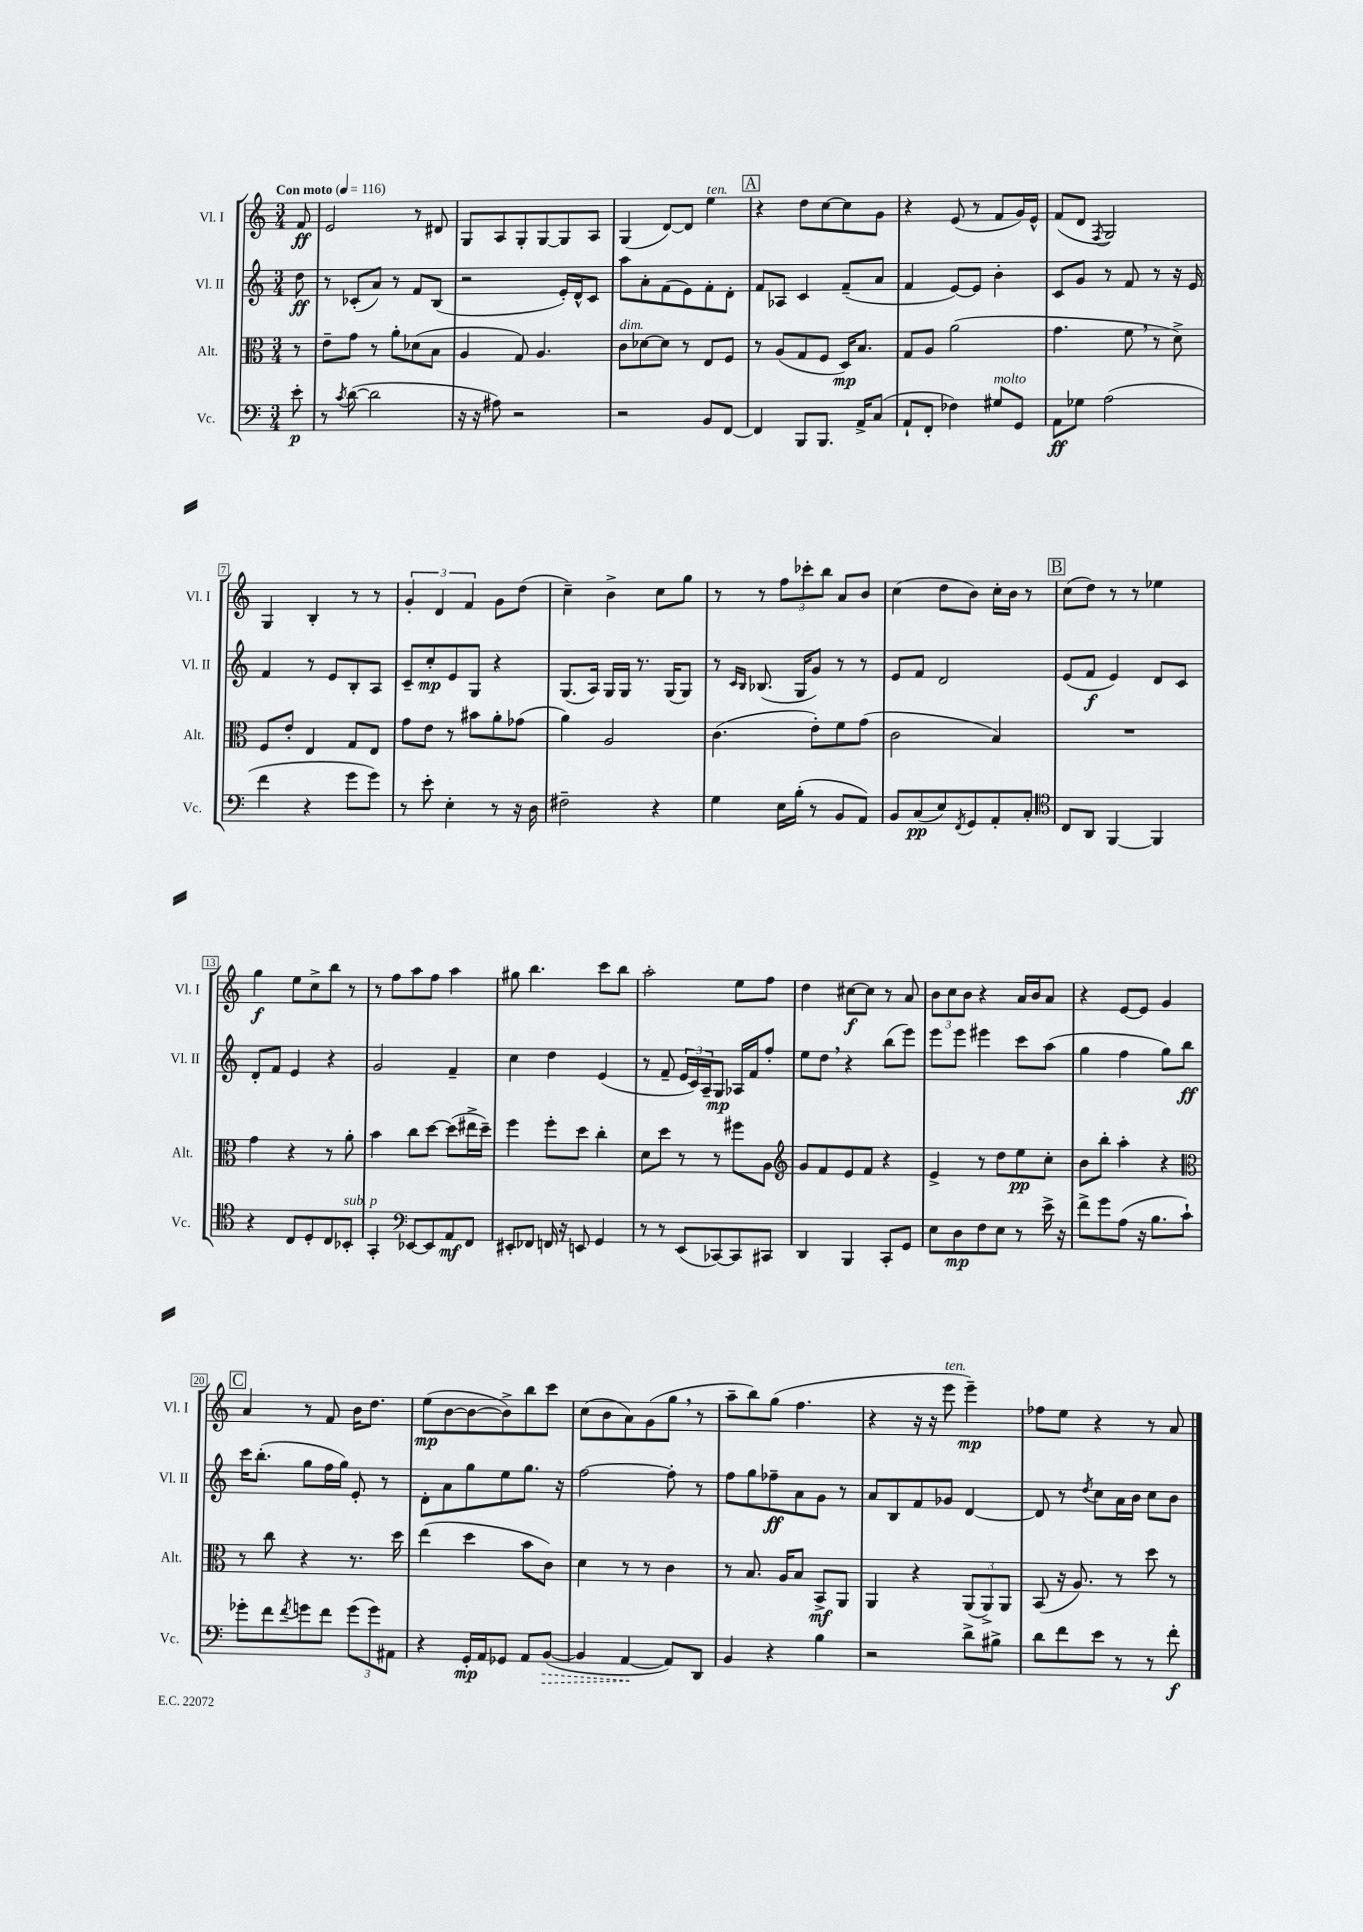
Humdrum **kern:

**kern	**kern	**kern	**kern
*staff4	*staff3	*staff2	*staff1
*clefF4	*clefC3	*clefG2	*clefG2
*k[]	*k[]	*k[]	*k[]
*M3/4	*M3/4	*M3/4	*M3/4
*MM116	*MM116	*MM116	*MM116
8e'	8r	8dd	8f
=	=	=	=
8r	8e~	8r	2e
8qc	.	.	.
([8d	8g	(8c-'	.
2d]	8r	8a)	.
.	8a'	8r	.
.	(8d-	8f	8r
.	8B	(8B	8d#
=	=	=	=
16r	4A	2r	8G
16r	.	.	.
8A#)	.	.	8A
2r	8G)	.	8G'
.	4.A	.	[8G
.	.	16e')	8G]
.	.	16d^^	.
.	.	8c	8A
=	=	=	=
2r	8c	8aa	(4G
.	[8d-	8a'	.
.	8d-]	(8f	[8d)
.	8r	8e)	8d]
8BB	8E	8f'	4ee
[8FF	8F	8d'	.
=	=	=	=
4FF]	8r	8f	4r
.	(8A	8A-	.
8BBB	8G	4c	8dd
8.BBB	8F	.	[8cc
.	16D)	(8f~	8cc]
16AA^	8.B	.	.
(8C	.	8a	8g
=	=	=	=
8AA`	8G	4f	4r
8FF'	8A	.	.
4F-)	(2a	[8e)	(8e
.	.	8e]	8r
8G#	.	4b'	8f
8GG	.	.	16g)
.	.	.	16e^^
=	=	=	=
8AA	4.g	8c	(8f
8G-	.	8g	8d
.	.	.	8qF
(2A	.	8r	2G)
.	8f	8f	.
.	8r	8r	.
.	8d^)	16r	.
.	.	16e	.
=	=	=	=
4f	8F	4f	4G
.	8e'	.	.
4r	4E	8r	4B'
.	.	8e	.
8g	8G	8B'	8r
8g)	8E	8A	8r
=	=	=	=
8r	8g	8c~	6g'
8e'	8e	8cc'	.
.	.	.	6d
4E'	8r	8e	.
.	.	.	6f
.	8b#	8G	.
8r	8a'	4r	8g
16r	(8g-	.	(8dd
16D	.	.	.
=	=	=	=
2F#~	4a)	(8.G	4cc~)
.	.	16A)	.
.	2A	16G	4b^
.	.	16G	.
.	.	8.r	.
4r	.	.	8cc
.	.	(16G	.
.	.	8G)	8gg
=	=	=	=
4G	(4.c	8r	8r
.	.	16qqc	.
.	.	16qqB	.
.	.	(8.B-	8r
16E	.	.	12ff
(16B'	.	16G	.
.	.	.	12ccc-'
8r	8e')	8g)	.
.	.	.	12bb
8BB	8f	8r	8a
8AA)	(8g	8r	8b
=	=	=	=
8BB	2c	8e	(4cc
(8C	.	8f	.
8E)	.	2d	8dd
8qFF	.	.	.
8GG	.	.	8b)
8AA'	4B)	.	16cc'
.	.	.	16b
8C'	.	.	8r
=	=	=	=
*clefC4	*	*	*
8C	2.r	(8e	(8cc
8AA	.	8f	8dd)
[4FF	.	4e)	8r
.	.	.	8r
4FF]	.	8d	4ee-
.	.	8c	.
=	=	=	=
4r	4g	8d'	4gg
.	.	8f	.
8C	4r	4e	8ee
8D'	.	.	8cc^
8C	8r	4r	8bb
8BB-'	8a'	.	8r
=	=	=	=
4GG'	4b	2g	8r
.	.	.	8ff
*clefF4	*	*	*
[8EE-	8cc	.	8aa
8EE-]	[8dd	.	8ff
8AA	(8dd]	4f~	4aa
8FF	16ee#^	.	.
.	16dd~)	.	.
=	=	=	=
8EE#'	4ff	4cc	8gg#
8FF-	.	.	4.bb
16FF	8ff'	4dd	.
16r	.	.	.
8EE	8dd	.	.
4GG	4cc'	(4e	8ccc
.	.	.	8bb
=	=	=	=
8r	8d	8r	2aa'
8r	8dd	8f~	.
(8EE	8r	24e	.
.	.	24c)	.
.	.	24A~	.
[8CC-)	8r	8G	.
8CC-]	8ff#	16A-	8ee
.	.	16f	.
8CC#	8A	8ff'	8ff
=	=	=	=
*	*clefG2	*	*
4DD	8g	8ee	4dd
.	8f	8dd	.
4BBB	8e	4r	[8cc#
.	8f	.	8cc#]
8CC'	4r	(8bb	8r
8GG	.	8eee)	8a
=	=	=	=
8E	4e^	8eee	12b
.	.	.	12cc
8D	.	8eee	.
.	.	.	12b
8F	8r	4eee#	4r
8E	8dd	.	.
8r	8ee	8ccc	16a
.	.	.	16b
16e^	8cc'	(8aa	8a
16r	.	.	.
=	=	=	=
8f^	8b	4gg	4r
8g	8bb'	.	.
(8A	4aa'	4ff	[8e
16r	.	.	8e]
8.B	.	.	.
.	4r	8gg)	4g
8c`)	.	8bb	.
=	=	=	=
*	*clefC3	*	*
8g-'	8r	16ccc	4a
.	.	(8.bb'	.
8f	8cc	.	.
8qf	.	.	.
8g	4r	8gg	8r
8f	.	16ff	8f
.	.	16gg)	.
(12g	8.r	8e'	16b
.	.	.	8.dd
12g)	.	.	.
.	.	8r	.
12AA#	.	.	.
.	16dd	.	.
=	=	=	=
4r	(4ee	8d'	(8ee
.	.	8a	[8b
16GG'	4dd	8gg	8b_
16AA	.	.	.
8GG-	.	8ee	8b^])
8AA	8b	8.gg	8bb
([8BB	8c)	.	8ccc
.	.	16r	.
=	=	=	=
4BB]	4d	[2ff	(8cc
.	.	.	8b
[4AA	8r	.	8a)
.	8r	.	(8g
8AA])	4c	8ff']	8gg
8DD	.	8r	8r
=	=	=	=
4BB	8r	8ff	8aa~
.	8.B	8gg	8bb)
4r	.	8ff-~	(8gg
.	16A	.	.
.	8B	8a	4.ff
4B	8BB^	8g	.
.	8AA	8r	.
=	=	=	=
2r	4AA	8a	4r
.	.	8B	.
.	4r	8f	16r
.	.	.	16r
.	.	8g-	8eee
8d^	(12AA	[4d	4eee~)
.	12AA^)	.	.
8B#^	.	.	.
.	12AA	.	.
=	=	=	=
8d	(8BB	8d]	8ff-
8f	16r	8r	8ee
.	8.A)	.	.
.	.	8qdd	.
8e	.	8cc	4r
8r	8r	16a	.
.	.	16b	.
8r	8dd	8cc	8r
8f'	8r	8b	8a
==	==	==	==
*-	*-	*-	*-
